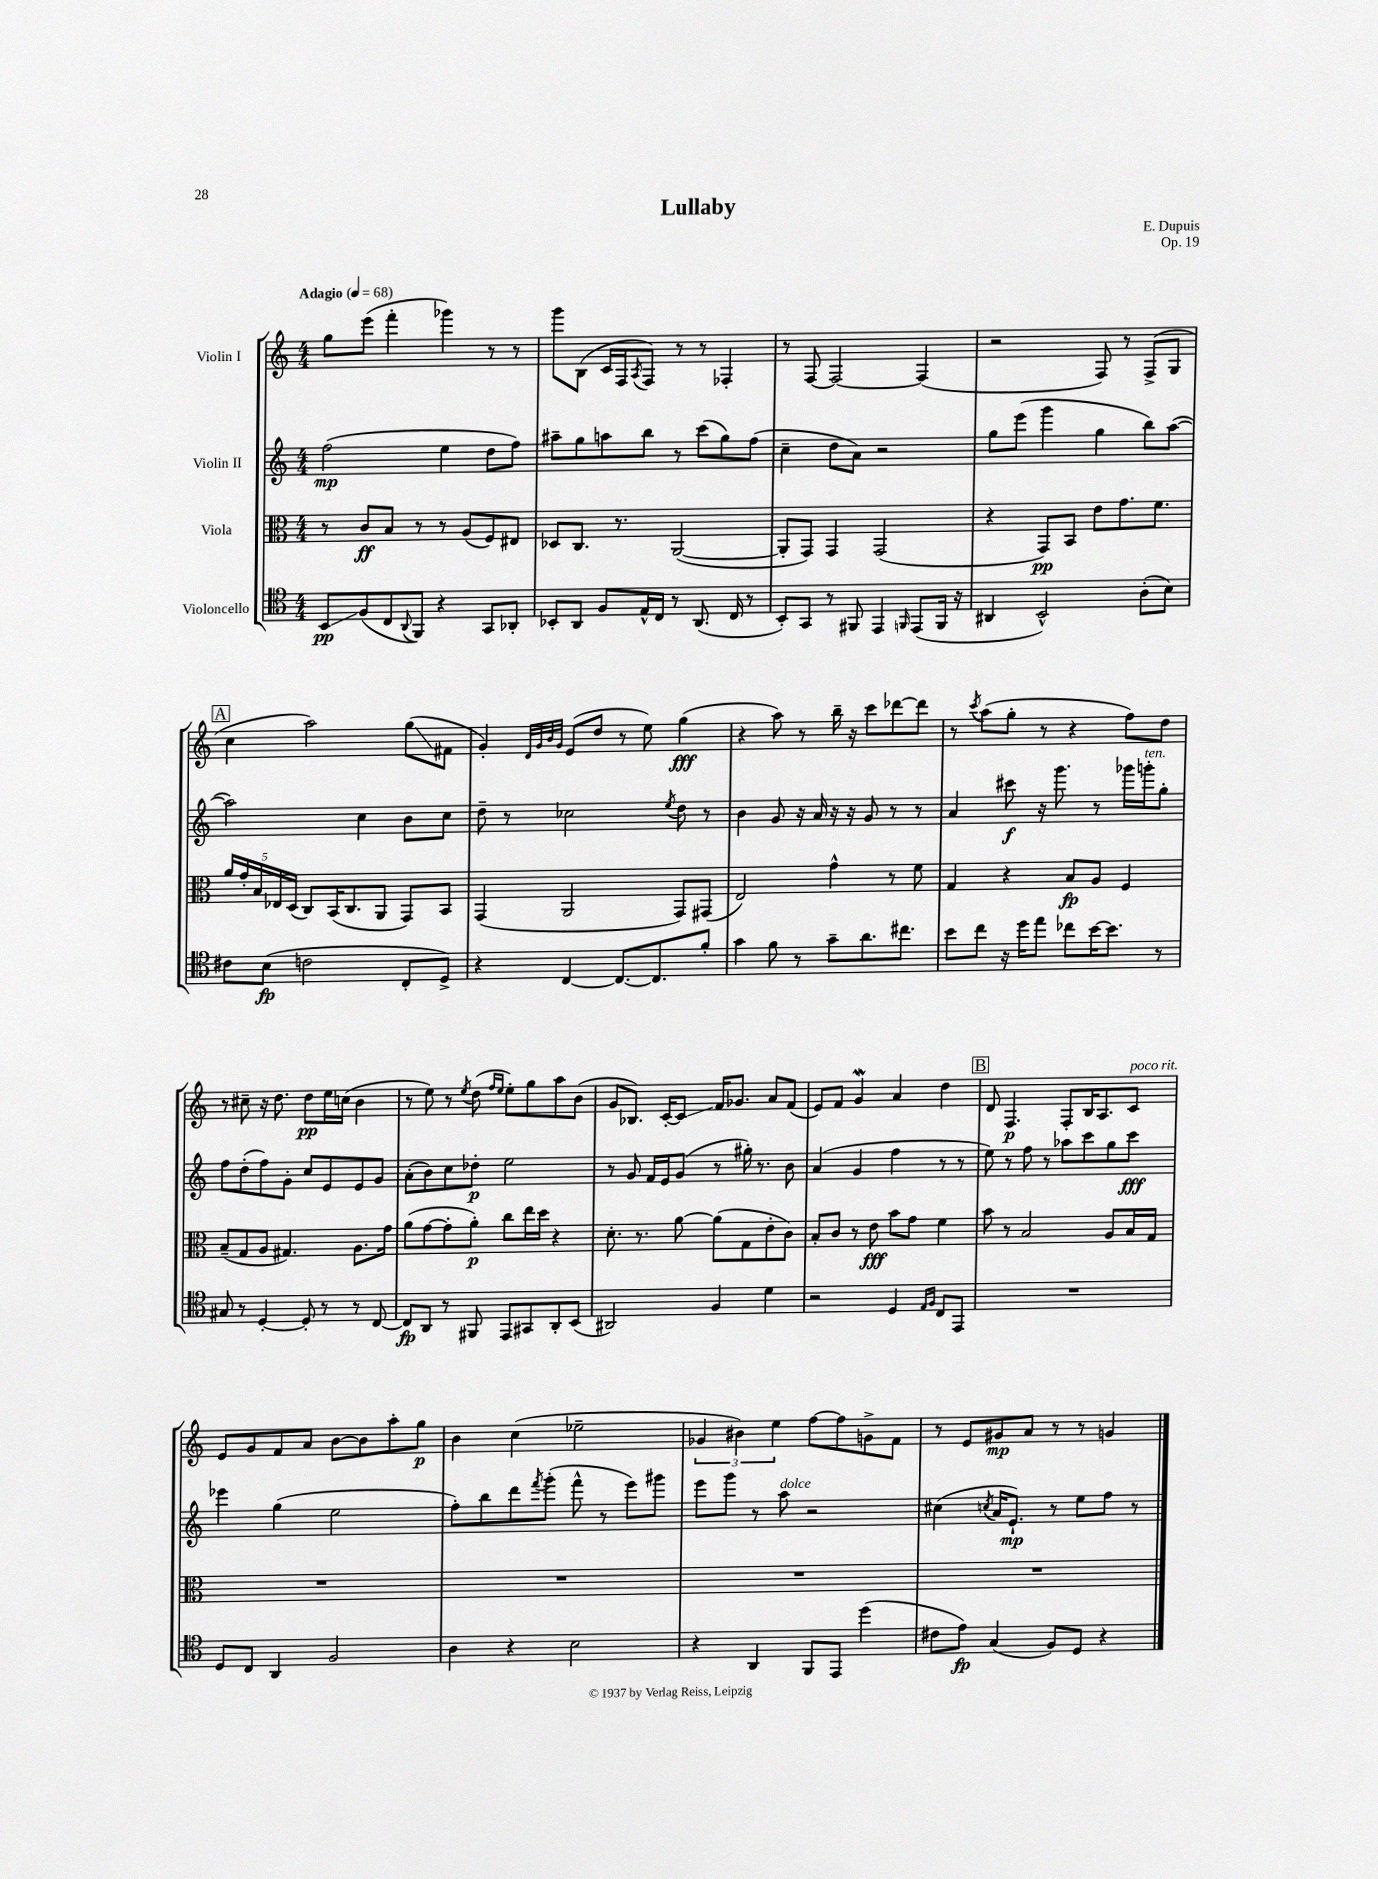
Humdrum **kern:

**kern	**kern	**kern	**kern
*staff4	*staff3	*staff2	*staff1
*clefC4	*clefC3	*clefG2	*clefG2
*k[]	*k[]	*k[]	*k[]
*M4/4	*M4/4	*M4/4	*M4/4
*MM68	*MM68	*MM68	*MM68
8BB	8r	(2ff	8gg
(8F	8c	.	(8eee
8C	8B	.	4fff'
8qqAA	.	.	.
8FF)	8r	.	.
4r	8r	4ee	4ggg-)
.	(8A	.	.
8GG	8F)	8dd	8r
8AA-'	8E#	8ff)	8r
=	=	=	=
8BB-'	8D-	8aa#~	8ggg
8AA	8.C	8gg	(8B
8F	.	8aa	16c
.	8.r	.	16F
.	.	.	8qA
16E^^	.	8bb	8F)
16C	.	.	.
8r	([2AA	8r	8r
(8.AA	.	(8ccc	8r
.	.	8gg)	4F-'
16C	.	.	.
8r	.	(8ff	.
=	=	=	=
8BB')	8AA']	4cc~	8r
8GG	8GG)	.	[8F
8r	4GG	8dd	2F_
8FF#	.	8a)	.
4EE	(2GG	2r	.
16qqFF	.	.	.
(8EE	.	.	(4F]
16FF	.	.	.
16r	.	.	.
=	=	=	=
4AA#	4r	8gg	2r
.	.	(8eee	.
2BB^^)	8GG)	4ggg	.
.	8BB	.	.
.	8e	4gg	8F)
.	8.g	.	8r
(8A'	.	8bb)	(8F^
.	8.f	.	.
8B)	.	([8aa	8G
=	=	=	=
8c#	20a	2aa])	4cc
.	20g'	.	.
.	20B	.	.
(8B	.	.	.
.	20E-	.	.
.	(20D	.	.
2c	8C)	.	2aa)
.	(16BB	.	.
.	8.C	.	.
.	.	4cc	.
.	8AA	.	.
8C'	8GG)	8b	(8gg
8D^)	8BB	8cc	8f#
=	=	=	=
4r	(4GG	8dd~	4g')
.	.	8r	.
.	.	.	32qqd
.	.	.	32qqg
.	.	.	32qqb
.	.	.	32qqg
[4C	2AA	2cc-	(8e
.	.	.	8dd
8.C_	.	.	8r
.	.	.	8ee)
8.C]	.	.	.
.	.	8qee	.
.	8GG)	8dd	(4gg
8f'	(8GG#	8r	.
=	=	=	=
4g	2E)	4b	4r
8f	.	8g	8aa)
8r	.	16r	8r
.	.	16a	.
8g~	4g^^	16r	16bb~
.	.	16r	16r
8.a	.	8g	8ccc
.	8r	8r	[8ddd-
8.cc#	.	.	.
.	8f	8r	8ddd-]
=	=	=	=
8b	4G	4a	8r
.	.	.	8qccc
8cc	.	.	(8aa
16r	4r	8ccc#	8gg'
16dd	.	.	.
8ee	.	16r	8r
.	.	8.ggg	.
8cc-	8B	.	4r
[16b	8A	8r	.
8.b]	.	.	.
.	4F	16ggg-	8ff)
.	.	16ggg'	.
8r	.	8gg'	8dd
=	=	=	=
8G#	(8B~	8ff	8r
8r	8G	(8dd'	8cc#~
[4D'	8A	8ff)	16r
.	.	.	8.dd
.	4.G#)	8g'	.
8D']	.	8cc	8dd
8r	.	8e	16ee
.	.	.	(16cc
8r	8.A	8e	4b
[8C	.	8g	.
.	16g	.	.
=	=	=	=
8C]	(8a	(8a'	8r
8AA	[8g	8b)	8ee)
8r	8g']	8cc	8r
.	.	.	8qee
8FF#	8a')	8dd-'	(8dd
.	.	.	16qqff
.	.	.	16qqee
8EE	8cc	2ee	8ee')
8GG#	16ee	.	8gg
.	16dd	.	.
8AA'	4r	.	8aa
(8BB	.	.	(8b
=	=	=	=
2AA#)	8.d'	8r	8g
.	.	8g	8.B-)
.	8.r	.	.
.	.	16f	.
.	.	16e	[16c'
.	[8a	(8g	8c]
4F	(8a]	8r	16f
.	.	.	8.g-
.	8G	16gg#')	.
.	.	8.r	.
4d	8e'	.	8a
.	8c)	8b	(8f
=	=	=	=
2r	8B'	(4a	8e)
.	8c	.	8f
.	8r	4g	4g
.	8e	.	.
4D	8b	4ff	4a
.	8g	.	.
16qqE	.	.	.
16qqF	.	.	.
8C	4f	8r	4dd
8EE	.	8r	.
=	=	=	=
1r	8b	8ee)	8d
.	8r	8r	4.F
.	2B	8ff	.
.	.	8r	.
.	.	8aa-	8F'
.	.	8ccc	16B
.	.	.	8.A
.	8A	8gg	.
.	16B	8ccc	8c
.	16G	.	.
=	=	=	=
8D	1r	4eee-	8e
8C	.	.	8g
4AA	.	(4gg	8f
.	.	.	8a
2F	.	2ee	[8b
.	.	.	8b]
.	.	.	8aa'
.	.	.	8gg
=	=	=	=
4A	1r	8ff')	4b
.	.	8bb	.
4r	.	8ddd	(4cc
.	.	8qfff	.
.	.	(8ggg'	.
2B	.	8fff^^	2ee-~
.	.	8r	.
.	.	8eee)	.
.	.	8ggg#	.
=	=	=	=
4r	1r	8eee	6g-
.	.	8ggg	.
.	.	.	6b#)
4AA	.	8r	.
.	.	.	6ee
.	.	8aa	.
8FF	.	2r	[8ff
8EE	.	.	8ff]
(4dd	.	.	8g^
.	.	.	8f
=	=	=	=
8c#	1r	(4cc#	8r
8e)	.	.	8e
.	.	8qcc	.
(4G	.	16a	8g#
.	.	8.e`)	.
.	.	.	8a
8F)	.	8r	8r
8D	.	8ee	8r
4r	.	8ff	4g
.	.	8r	.
==	==	==	==
*-	*-	*-	*-
